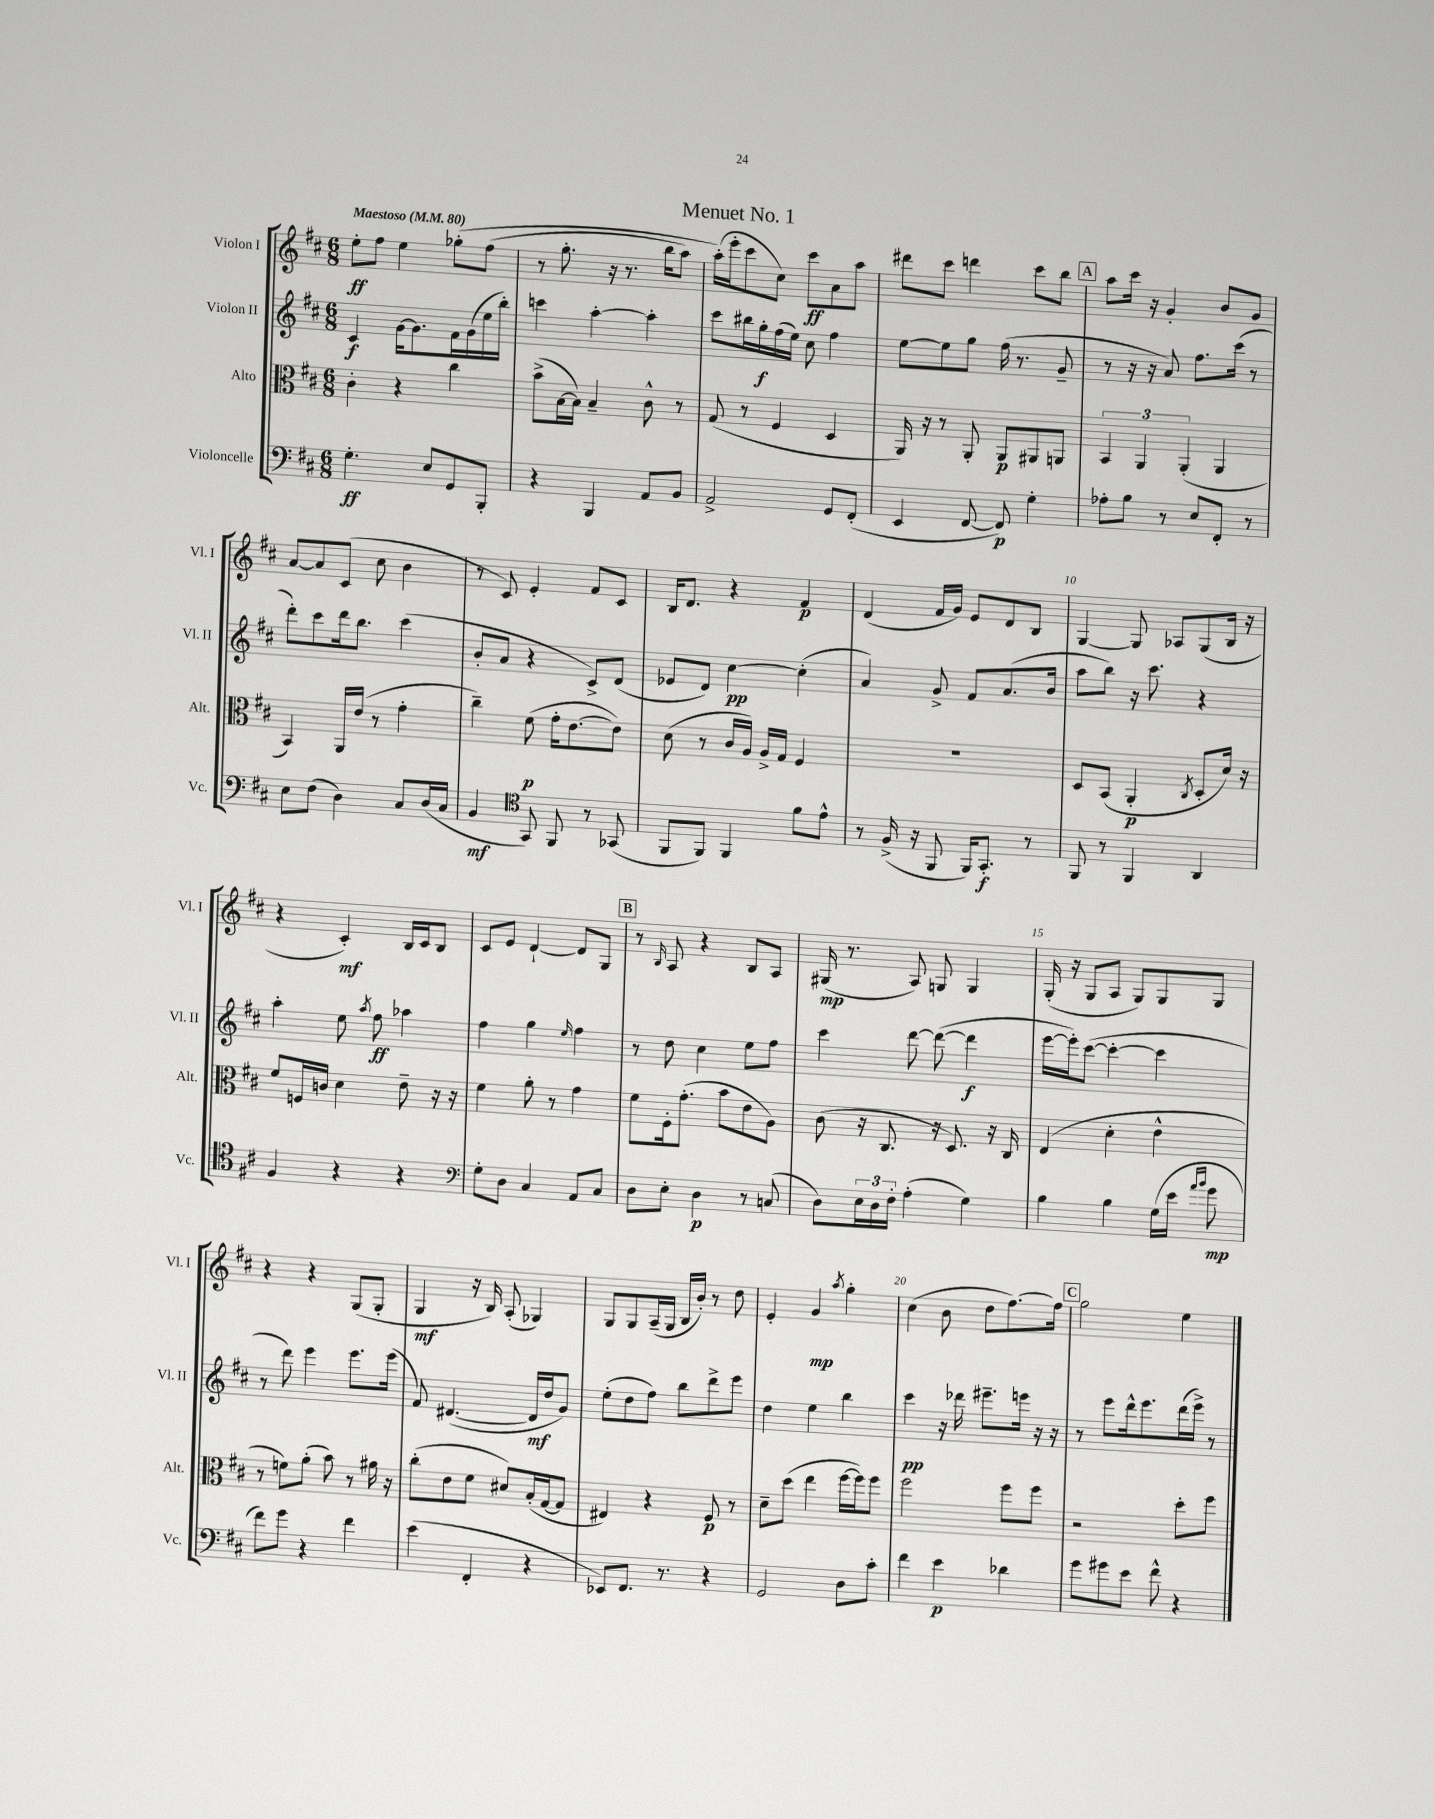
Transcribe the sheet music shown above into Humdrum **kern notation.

**kern	**kern	**kern	**kern
*staff4	*staff3	*staff2	*staff1
*clefF4	*clefC3	*clefG2	*clefG2
*k[f#c#]	*k[f#c#]	*k[f#c#]	*k[f#c#]
*M6/8	*M6/8	*M6/8	*M6/8
*MM80	*MM80	*MM80	*MM80
4.G'	4c#'	4c#	8ee'
.	.	.	8ff#
.	4r	[16g	4ee
.	.	8.g]	.
8E	.	.	.
8GG	4cc#	16f#	&(8gg-'
.	.	(16g	.
8BBB'	.	16ee	(8ff#
.	.	16bb')	.
=	=	=	=
4r	(8b^	4ccc	8r
.	[16B	.	8.gg'
.	16B])	.	.
4BBB	4B~	[4aa'	.
.	.	.	16r
.	.	.	8.r
8AA	8c#^^	4aa']	.
.	.	.	16bb
8BB	8r	.	8aa)
=	=	=	=
2AA^	(8G	8ccc#	(16aa'&)
.	.	.	16eee'
.	8r	16bb#	8ccc#
.	.	16gg'	.
.	4F#	(16ff#	8cc#)
.	.	16ee)	.
.	.	8cc#	8ccc#
8GG	4D	4ff#	8a
(8FF#'	.	.	8aa
=	=	=	=
4EE	16AA)	[8ee	8ddd#
.	16r	.	.
.	8r	8ee]	8ccc#
[8FF#	8AA'	8gg	4ddd
8FF#])	8AA	(16ff#	.
.	.	8.r	.
4G'	8AA#	.	8ccc#
.	8AA	8g~	8bb
=	=	=	=
8A-'	6BB	8r	8aa
8B	.	16r	16ccc#
.	6AA	.	.
.	.	16r	16r
8r	.	8a)	4g'
.	(6AA'	.	.
8E	.	8.ff#	.
8FF#'	4AA	.	8b
.	.	(16ccc#	.
8r	.	8r	8g
=	=	=	=
8E	4BB)	8ddd')	[8a
(8F#	.	8ccc#	8a]
4D)	16AA	16ddd	(8c#
.	(16e	8.bb	.
.	8r	.	8cc#
8C#	4g'	(4ccc#	4b
(16D	.	.	.
16C#	.	.	.
=	=	=	=
4BB	4cc#~)	8b'	8r
.	.	8a	8c#)
*clefC4	*	*	*
8GG)	(8f#	4r	4e'
8FF#	16g'	.	.
.	[8.e	.	.
8r	.	8c#^)	8f#
(8GG-	8e])	(8d	8c#
=	=	=	=
8FF#	(8d	8e-	16B
.	.	.	8.d
8FF#)	8r	8d)	.
4FF#	16c#	[4cc#	4r
.	16A)	.	.
.	16A^	.	.
.	16G	.	.
8f#	4F#	(4cc#']	4f#
8e^^	.	.	.
=	=	=	=
8r	2.r	4a)	(4d
(16F#^	.	.	.
16r	.	.	.
8FF#	.	8g^	16f#
.	.	.	16g)
16FF#)	.	8f#	8e
8.GG'	.	.	.
.	.	(8.a	8d
8r	.	.	8B
.	.	16b	.
=	=	=	=
8FF#	8D	8aa	[4G
8r	(8BB	8bb)	.
4FF#	4AA'	16r	8G]
.	.	8.ccc#	.
.	.	.	8A-
.	8qC#	.	.
4AA	8D'	4r	(8G
.	16d)	.	16B
.	16r	.	16r
=	=	=	=
4F#	8f#	4aa'	4r
.	16F	.	.
.	16c	.	.
4r	4d	8ee	4c#')
.	.	8qaa	.
.	.	8ff#	.
4r	8e~	4aa-	16B
.	.	.	16c#
.	16r	.	8B
.	16r	.	.
=	=	=	=
*clefF4	*	*	*
8G'	4f#	4ff#	8c#
8D	.	.	8e
4C#	8a'	4gg	[4d`
.	8r	.	.
.	.	16qqee	.
8AA	4g	4ff#	8d]
8C#	.	.	8G
=	=	=	=
8D	8f#	8r	8r
.	.	.	16qqB
8E'	16F#'	8dd	8A
.	(8.g'	.	.
4D	.	4cc#	4r
.	8b	.	.
8r	8e	8ee	8B
(8C	8A)	8ff#	8A
=	=	=	=
8D)	(8c#	4ccc#	(16G#
.	.	.	8.r
24E	16r	.	.
24D	.	.	.
.	8.C#	.	.
24F#'	.	.	.
(4A'	.	[8ddd	8A)
.	16r	(8ddd_	8G
.	8.D)	.	.
4G)	.	4ddd]	4G
.	16r	.	.
.	16C#	.	.
=	=	=	=
4B	(4E	[16eee	(16G'
.	.	16eee'])	16r
.	.	([8ccc#	8G
4B	4d'	4ccc#'_	8A
.	.	.	8G)
(16G	4e^^	4ccc#]	8G
16e	.	.	.
16qqa	.	.	.
16qqb	.	.	.
8g	.	.	8G
=	=	=	=
8f#)	8r	8r	4r
8g	8f)	8ddd)	.
4r	(8a'	4eee	4r
.	8b)	.	.
4f#	8r	8.eee	(8G
.	16a#	.	8G'
.	16r	(16eee	.
=	=	=	=
(4e	(8cc#'	8f#)	4G
.	8e	([4.d#	.
4FF#'	8f#	.	16r
.	.	.	16B)
.	8d#)	.	(8A'
4r	(16B'	16d#]	4G-)
.	[16G	16dd	.
.	8G]	8g)	.
=	=	=	=
8EE-)	4E#)	(8ee'	8G
8.FF#	.	8dd	8G
.	4r	8ff#)	(16A~
8.r	.	.	16G
.	.	8bb	16B
.	.	.	16b')
4r	8F#	8ddd^	8r
.	8r	8eee	8dd
=	=	=	=
2GG	8d~	4dd	4e'
.	(8dd	.	.
.	4ee	4ee	4g
.	.	.	8qaa
8D	[16ff#	4bb	4gg'
.	16ff#])	.	.
8c#'	8ff#	.	.
=	=	=	=
4f#	2ff#	4ccc#	(4cc#
4e	.	16r	8b
.	.	16ddd-	.
.	.	8.eee#~	8dd
4d-	8ff#	.	[8.ff#)
.	.	16eee	.
.	8ff#	16r	.
.	.	16r	16ff#]
=	=	=	=
8g	2r	8r	2gg
8g#	.	8eee	.
8e	.	16ddd^^	.
.	.	8.eee	.
8f#^^	.	.	.
4r	8dd'	(16ddd	4ee
.	.	16eee^)	.
.	8ff#	8r	.
==	==	==	==
*-	*-	*-	*-
